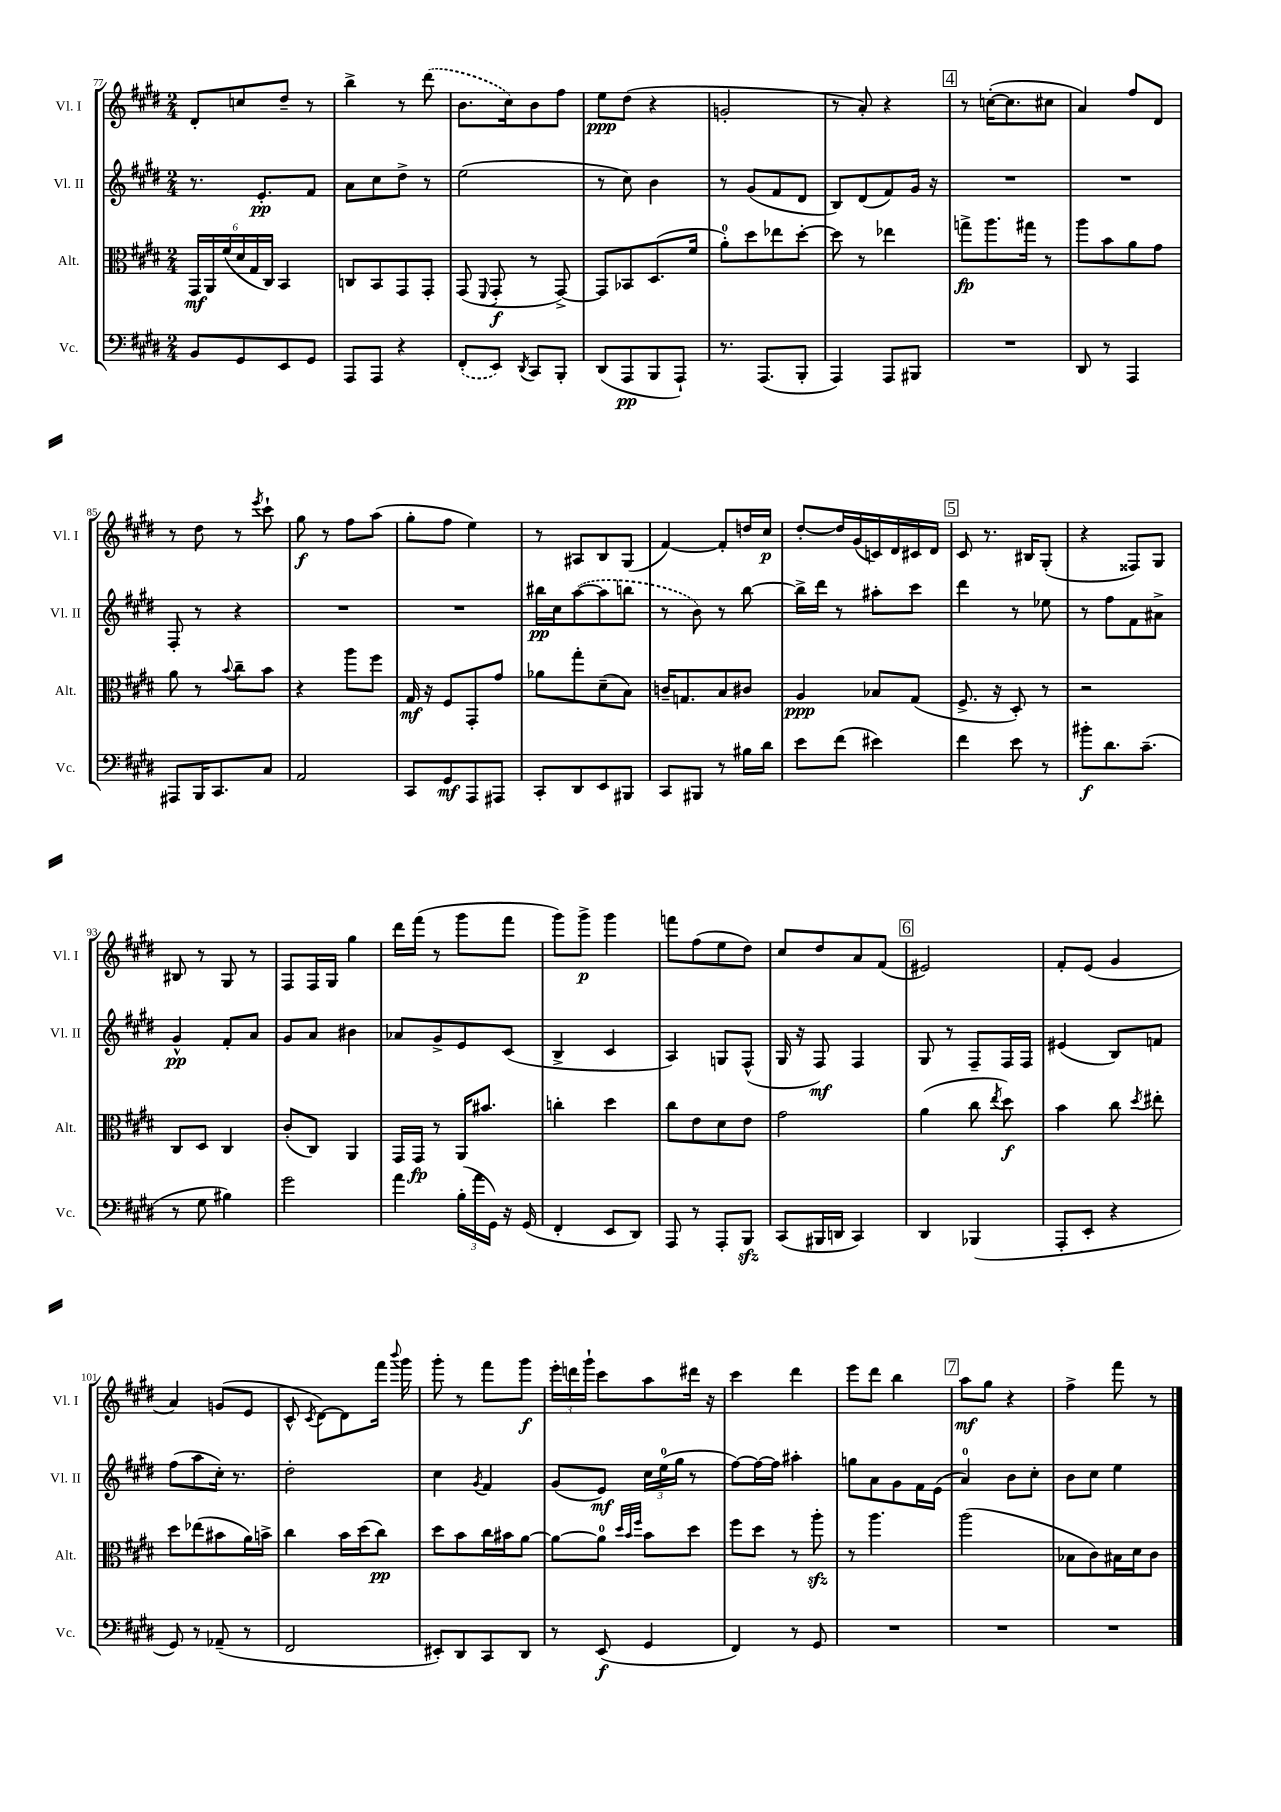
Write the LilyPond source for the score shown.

<<
\new StaffGroup <<
\new Staff = "s0" \with { instrumentName = "Vl. I" shortInstrumentName = "Vl. I" } {
    \clef treble \key e \major \numericTimeSignature \time 2/4
    \autoBeamOff dis'8[-. c''8 dis''8]-- r8 |
    b''4-> r8 \once \slurDashed dis'''8( |
    b'8.[ cis''16) b'8 fis''8] |
    e''8[\ppp dis''8]( r4 |
    g'2-. |
    r8 a'8-.) r4 |
    \mark \markup { \box "4" } r8 c''16[~-.( c''8. cis''8] |
    a'4) fis''8[ dis'8] |
    r8 dis''8 r8 \acciaccatura { e'''8 } cis'''8-! |
    gis''8\f r8 fis''8[ a''8]( |
    gis''8[-. fis''8] e''4) |
    r8 ais8[ b8 gis8]( |
    fis'4~) fis'8[-. d''16 cis''16]\p |
    dis''8[~-. dis''16 gis'16( c'16) dis'16 cis'16 dis'16] |
    \mark \markup { \box "5" } cis'8 r8. bis16[ gis8]-.( |
    r4 fisis8[) gis8] |
    bis8 r8 gis8 r8 |
    fis8[ fis16 gis16] gis''4 |
    dis'''16[ fis'''16]( r8 gis'''8[ fis'''8] |
    gis'''8[) gis'''8]->\p gis'''4 |
    f'''8[ fis''8( e''8 dis''8]) |
    cis''8[ dis''8 a'8 fis'8]( |
    \mark \markup { \box "6" } eis'2) |
    fis'8[-. e'8]( gis'4 |
    a'4) g'8[( e'8] |
    cis'8-^ \acciaccatura { cis'8 } dis'8[~) dis'8 fis'''16] \appoggiatura { b'''8 } gis'''16 |
    gis'''8-. r8 fis'''8[ gis'''8]\f |
    \tuplet 3/2 { e'''16[-. d'''16 gis'''16]-! } cis'''8[ a''8 dis'''16] r16 |
    cis'''4 dis'''4 |
    e'''8[ dis'''8] b''4 |
    \mark \markup { \box "7" } a''8[\mf gis''8] r4 |
    fis''4-> fis'''8 r8 \bar "|." |
}
\new Staff = "s1" \with { instrumentName = "Vl. II" shortInstrumentName = "Vl. II" } {
    \clef treble \key e \major \numericTimeSignature \time 2/4
    \autoBeamOff r8. e'8.[-.\pp fis'8] |
    a'8[ cis''8 dis''8]-> r8 |
    e''2( |
    r8 cis''8) b'4 |
    r8 gis'8[( fis'8 dis'8] |
    b8[) dis'8( fis'8) gis'16] r16 |
    \mark \markup { \box "4" } R2 |
    R2 |
    fis8-. r8 r4 |
    R2 |
    R2 |
    bis''16[\pp cis''16 \once \slurDashed a''8~( a''8 b''8] |
    r8 b'8) r8 b''8~ |
    b''16[-> dis'''16] r8 ais''8[-. cis'''8] |
    \mark \markup { \box "5" } dis'''4 r8 ees''8 |
    r8 fis''8[ fis'8 ais'8]-> |
    gis'4-^\pp fis'8[-. a'8] |
    gis'8[ a'8] bis'4 |
    aes'8[ gis'8-> e'8 cis'8]( |
    b4-> cis'4 |
    a4) g8[ fis8]-^( |
    gis16 r16 fis8\mf) fis4 |
    \mark \markup { \box "6" } gis8 r8 fis8[-- fis16 fis16] |
    eis'4( b8[) f'8] |
    fis''8[( a''8 cis''16]-.) r8. |
    dis''2-. |
    cis''4 \acciaccatura { gis'8 } fis'4 |
    gis'8[( e'8]\mf) \tuplet 3/2 { cis''16[ e''16-0( gis''16] } r8 |
    fis''8[~) fis''16~ fis''16] ais''4-. |
    g''8[ a'8 gis'8 fis'16 e'16]( |
    \mark \markup { \box "7" } a'4-0) b'8[ cis''8]-. |
    b'8[ cis''8] e''4 \bar "|." |
}
\new Staff = "s2" \with { instrumentName = "Alt." shortInstrumentName = "Alt." } {
    \clef alto \key e \major \numericTimeSignature \time 2/4
    \autoBeamOff \tuplet 6/4 { gis,16[\mf a,16 fis'16( dis'16 gis16 cis16]) } b,4 |
    c8[ b,8 gis,8 gis,8]-. |
    gis,8( \appoggiatura { fis,8 } gis,8-.\f r8 gis,8~->) |
    gis,8[ bes,8 dis8.( fis'16] |
    a'8[-0-.) dis''8 ees''8 dis''8]~-. |
    dis''8 r8 ees''4 |
    \mark \markup { \box "4" } g''8[->\fp a''8. gis''16] r8 |
    a''8[ b'8 a'8 gis'8] |
    a'8 r8 \appoggiatura { b'8 } cis''8[-- b'8] |
    r4 a''8[ fis''8] |
    gis16\mf r16 fis8[ gis,8-. gis'8] |
    aes'8[ gis''8-. dis'8--( b8]) |
    c'16[-- g8. b8 cis'8] |
    a4\ppp bes8[ gis8]( |
    \mark \markup { \box "5" } fis8.-> r16 dis8-.) r8 |
    r2 |
    cis8[ dis8] cis4 |
    cis'8[-.( cis8]) a,4 |
    gis,16[ gis,16]\fp r8 a,16[ bis'8.] |
    c''4-. dis''4 |
    cis''8[ e'8 dis'8 e'8] |
    gis'2 |
    \mark \markup { \box "6" } a'4( cis''8 \acciaccatura { e''8 } dis''8\f) |
    b'4 cis''8 \acciaccatura { dis''8 } eis''8-. |
    dis''8[ ees''8( bis'8 a'16) b'16]-> |
    cis''4 b'16[ dis''16( cis''8]\pp) |
    dis''8[ b'8 cis''16 bis'16 a'8]~ |
    a'8[~ a'8]-0 \grace { dis''32[ b'32 fis''32] } b'8[ dis''8] |
    fis''8[ dis''8] r8 a''8-.\sfz |
    r8 a''4. |
    \mark \markup { \box "7" } a''2( |
    bes8[ cis'8) bis16 dis'16 cis'8] \bar "|." |
}
\new Staff = "s3" \with { instrumentName = "Vc." shortInstrumentName = "Vc." } {
    \clef bass \key e \major \numericTimeSignature \time 2/4
    \autoBeamOff b,8[ gis,8 e,8 gis,8] |
    a,,8[ a,,8] r4 |
    \once \slurDashed fis,8[-.( e,8]) \acciaccatura { dis,8 } cis,8[ b,,8]-. |
    dis,8[( a,,8\pp b,,8 a,,8]-!) |
    r8. a,,8.[( b,,8]-. |
    a,,4) a,,8[ bis,,8] |
    \mark \markup { \box "4" } R2 |
    dis,8 r8 a,,4 |
    ais,,8[ b,,16 cis,8. cis8] |
    a,2 |
    cis,8[ gis,8\mf a,,8 ais,,8] |
    cis,8[-. dis,8 e,8 bis,,8] |
    cis,8[ bis,,8] r8 bis16[ dis'16] |
    e'8[ fis'8]( eis'4) |
    \mark \markup { \box "5" } fis'4 e'8 r8 |
    bis'8[-.\f dis'8. cis'8.]--( |
    r8 gis8 bis4) |
    gis'2 |
    a'4 \tuplet 3/2 { b16[-.( a'16 gis,16]) } r16 gis,16( |
    fis,4-. e,8[ dis,8]) |
    a,,8 r8 a,,8[-. b,,8]\sfz |
    cis,8[( bis,,16 d,16] cis,4) |
    \mark \markup { \box "6" } dis,4 bes,,4( |
    a,,8[-. e,8]-. r4 |
    gis,8) r8 aes,8--( r8 |
    fis,2 |
    eis,8[-.) dis,8 cis,8 dis,8] |
    r8 e,8\f( gis,4 |
    fis,4) r8 gis,8 |
    R2 |
    \mark \markup { \box "7" } R2 |
    R2 \bar "|." |
}
>>
>>
\layout { \context { \Score currentBarNumber = #77 } }
